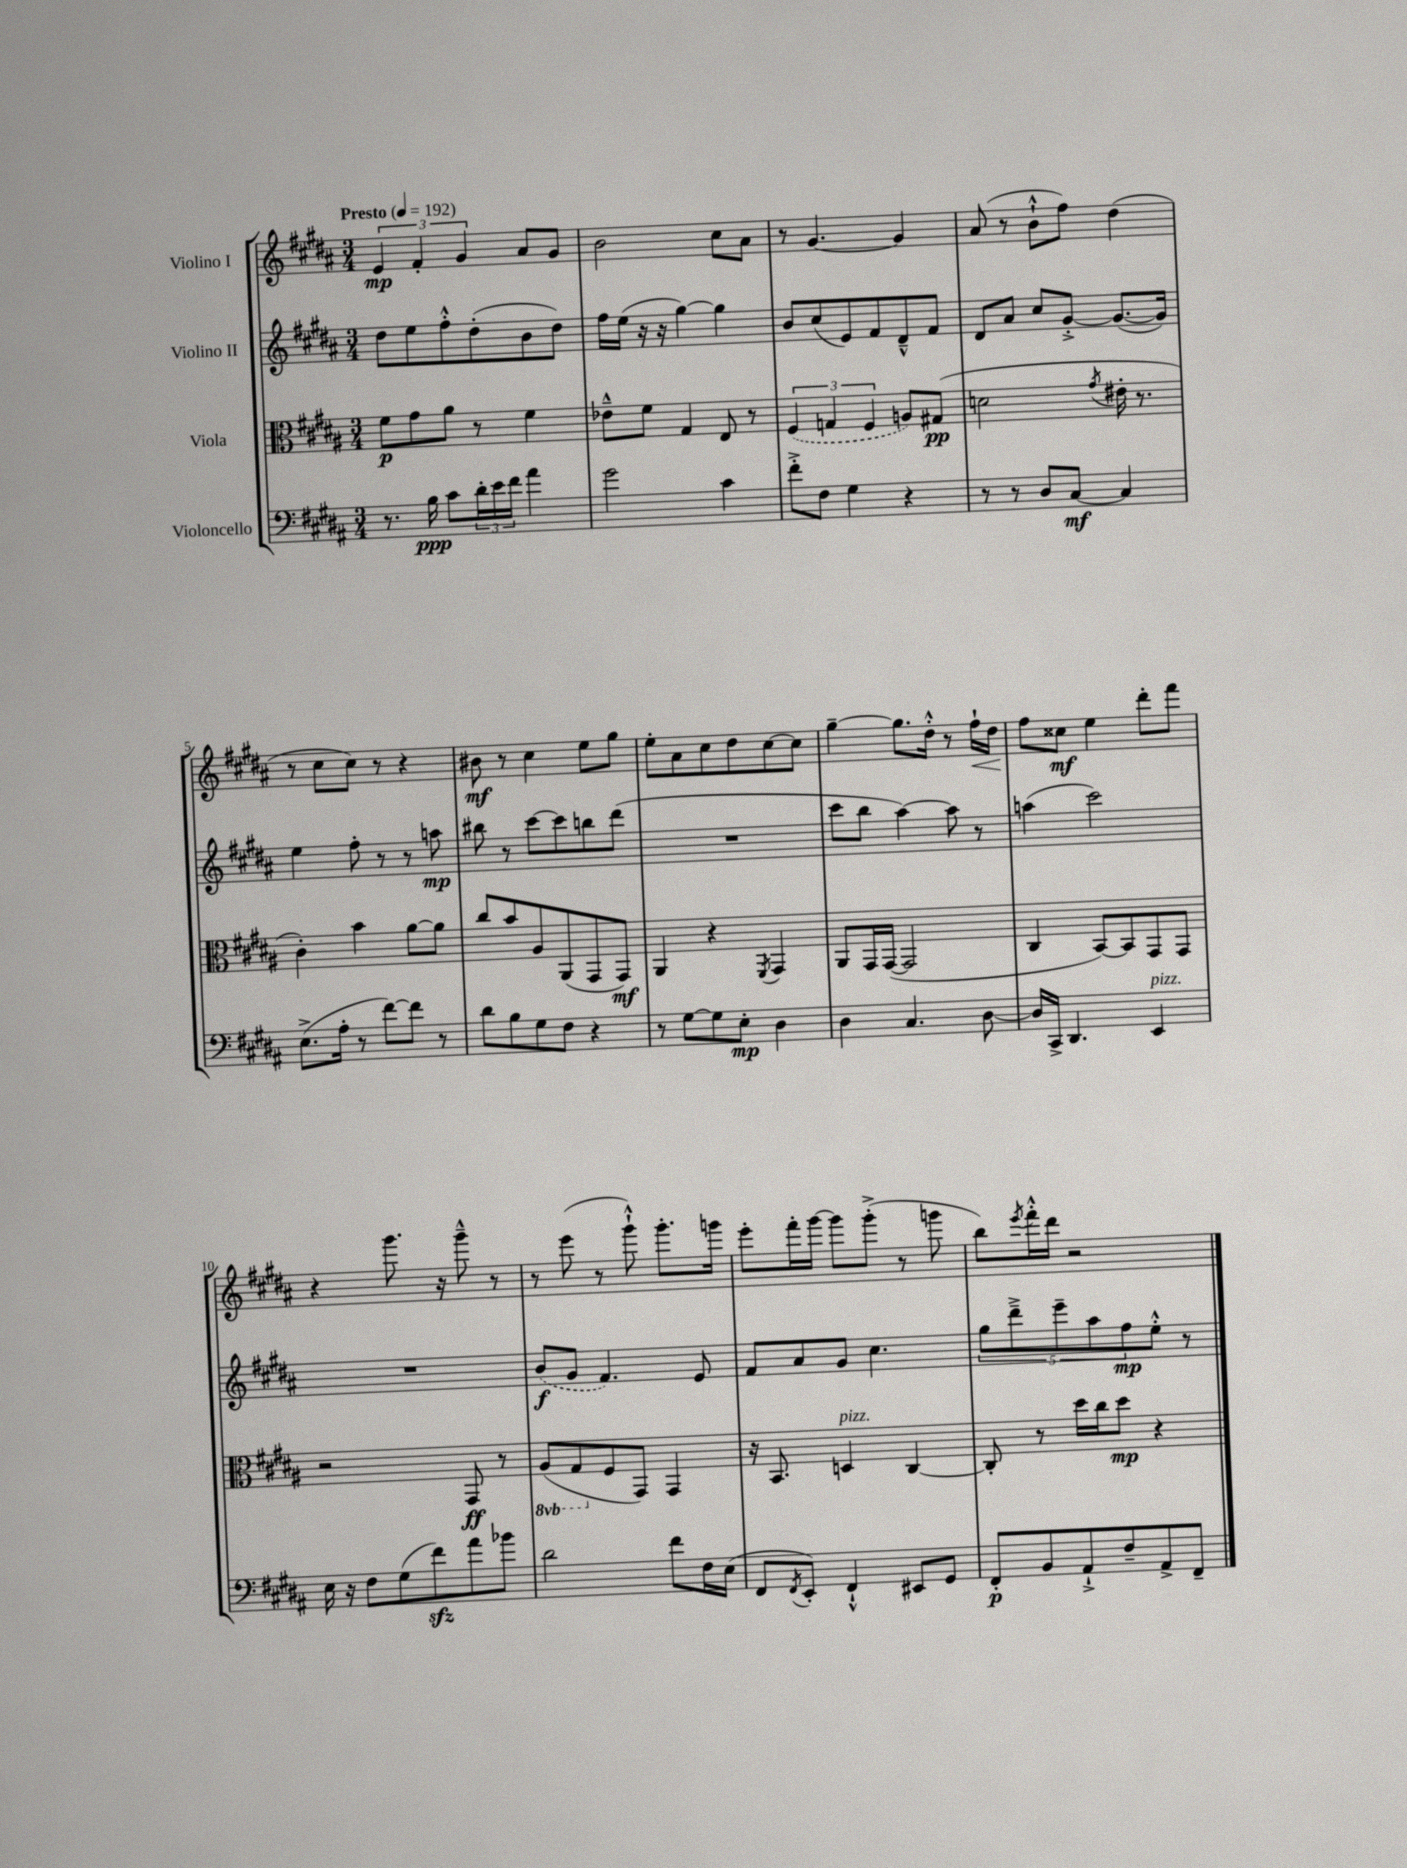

**kern	**kern	**kern	**kern
*staff4	*staff3	*staff2	*staff1
*clefF4	*clefC3	*clefG2	*clefG2
*k[f#c#g#d#a#]	*k[f#c#g#d#a#]	*k[f#c#g#d#a#]	*k[f#c#g#d#a#]
*M3/4	*M3/4	*M3/4	*M3/4
*MM192	*MM192	*MM192	*MM192
8.r	8f#\L	8dd#\L	6e/
.	8g#\	8ee\	.
.	.	.	6f#'/
16B\	.	.	.
8c#\L	8a#\J	8ff#'^^\	.
.	.	.	6g#/
24d#'\L	8r	(8dd#'\	.
24e\	.	.	.
24f#\JJ	.	.	.
4a#\	4f#\	8b\	8a#/L
.	.	8dd#\J)	8g#/J
=	=	=	=
2g#\	8e-~^^\L	16ff#\LL	2b\
.	.	(16ee\JJ	.
.	8f#\J	16r	.
.	.	16r	.
.	4G#/	[4gg#\)	.
4c#\	8E/	4gg#\]	8cc#\L
.	8r	.	8a#\J
=	=	=	=
8f#'^\L	(6F#/	8b/L	8r
8F#\J	.	(8cc#/	[4.g#/
.	6G/	.	.
4G#\	.	8e/)	.
.	6F#/	.	.
.	.	8f#/	.
4r	8A/L)	8d#~^^/	4g#/]
.	(8G#/J	8f#/J	.
=	=	=	=
8r	2d\	8d#/L	(8a#/
8r	.	8a#/J	8r
8D#/L	.	8cc#/L	8b`^^\L
[8C#/J	.	[8g#'^/J	8ff#\J)
.	8qg#/	.	.
4C#/]	16e#'\	(8.g#/_L	(4dd#\
.	8.r	.	.
.	.	16g#/]Jk)	.
=	=	=	=
(8.E^\L	4c#'\)	4ee\	8r
.	.	.	8cc#\L
16A#'\Jk	.	.	.
8r	4b\	8ff#'\	8cc#\J)
[8f#\L)	.	8r	8r
8f#\]J	[8a#\L	8r	4r
8r	8a#\]J	8aa\	.
=	=	=	=
8d#\L	8cc#/L	8bb#\	8b#\
8B\	8b/	8r	8r
8G#\	8A#/	[8ccc#\L	4cc#\
8F#\J	(8AA#/	8ccc#\]	.
4r	8GG#/	8bb\	8ee\L
.	8GG#/J)	(8ddd#\J	8gg#\J
=	=	=	=
8r	4AA#/	2.r	8ee'\L
[8G#\L	.	.	8a#\
8G#\]	4r	.	8cc#\
8E'\J	.	.	8dd#\
.	8qFF#/	.	.
4D#\	4GG#/	.	[8cc#\
.	.	.	8cc#\]J
=	=	=	=
4D#\	8AA#/L	8ccc#\L	[4gg#~\
.	16GG#/L	8bb\J	.
.	([16GG#/JJ	.	.
4.C#/	2GG#/]	[4aa#\)	8.gg#\]L
.	.	.	16dd#'^^\Jk
.	.	8aa#\]	8r
[8D#\	.	8r	16ff#`\LL
.	.	.	16dd#\JJ
=	=	=	=
16D#/]LL	4C#/	(4aa\	8ff#\L
16CC#^/JJ	.	.	.
4.DD#/	.	.	8cc##\J
.	[8BB/L)	2ccc#\)	4ee\
.	8BB/]	.	.
4EE/	8GG#/	.	8ddd#'\L
.	8GG#/J	.	8fff#\J
=	=	=	=
16E\	2r	2.r	4r
16r	.	.	.
8F#\L	.	.	.
(8G#\	.	.	8.ggg#\
8f#\)	.	.	.
.	.	.	16r
8a#\	8GG#/	.	8ggg#~^^\
8b-\J	8r	.	8r
=	=	=	=
2d#\	(8AA#/L	(8b/L	8r
.	8GG#/	8g#/J	(8eee\
.	8F#/	4.f#/)	8r
.	8GG#/J)	.	8ggg#`^^\)
8f#\L	4GG#/	.	8.ggg#'\L
16F#\L	.	8e/	.
(16E\JJ	.	.	16ggg\Jk
=	=	=	=
8FF#/L	16r	8f#/L	8eee'\L
.	8.BB/	.	.
8qFF#/	.	.	.
8EE'/J)	.	8a#/	16fff#'\L
.	.	.	[16ggg#\JJ
4FF#`^^/	4D/	8g#/J	8ggg#\]L
.	.	4.cc#\	(8ggg#'^\J
8EE#/L	[4C#/	.	8r
8GG#/J	.	.	8ggg\
=	=	=	=
8FF#'/L	8C#'/]	10gg#\L	8bb\L)
.	.	10ddd#~^\	.
.	.	.	8qeee/
8BB/	8r	.	16fff#'^^\L
.	.	.	16ddd#\JJ
.	.	10eee~\	.
8AA#`^/	16dd#\LL	.	2r
.	.	10aa#\	.
.	16cc#\J	.	.
8F#~/	8dd#\J	.	.
.	.	10ff#\	.
8AA#^/	4r	8ee'^^\J	.
8FF#~/J	.	8r	.
==	==	==	==
*-	*-	*-	*-
